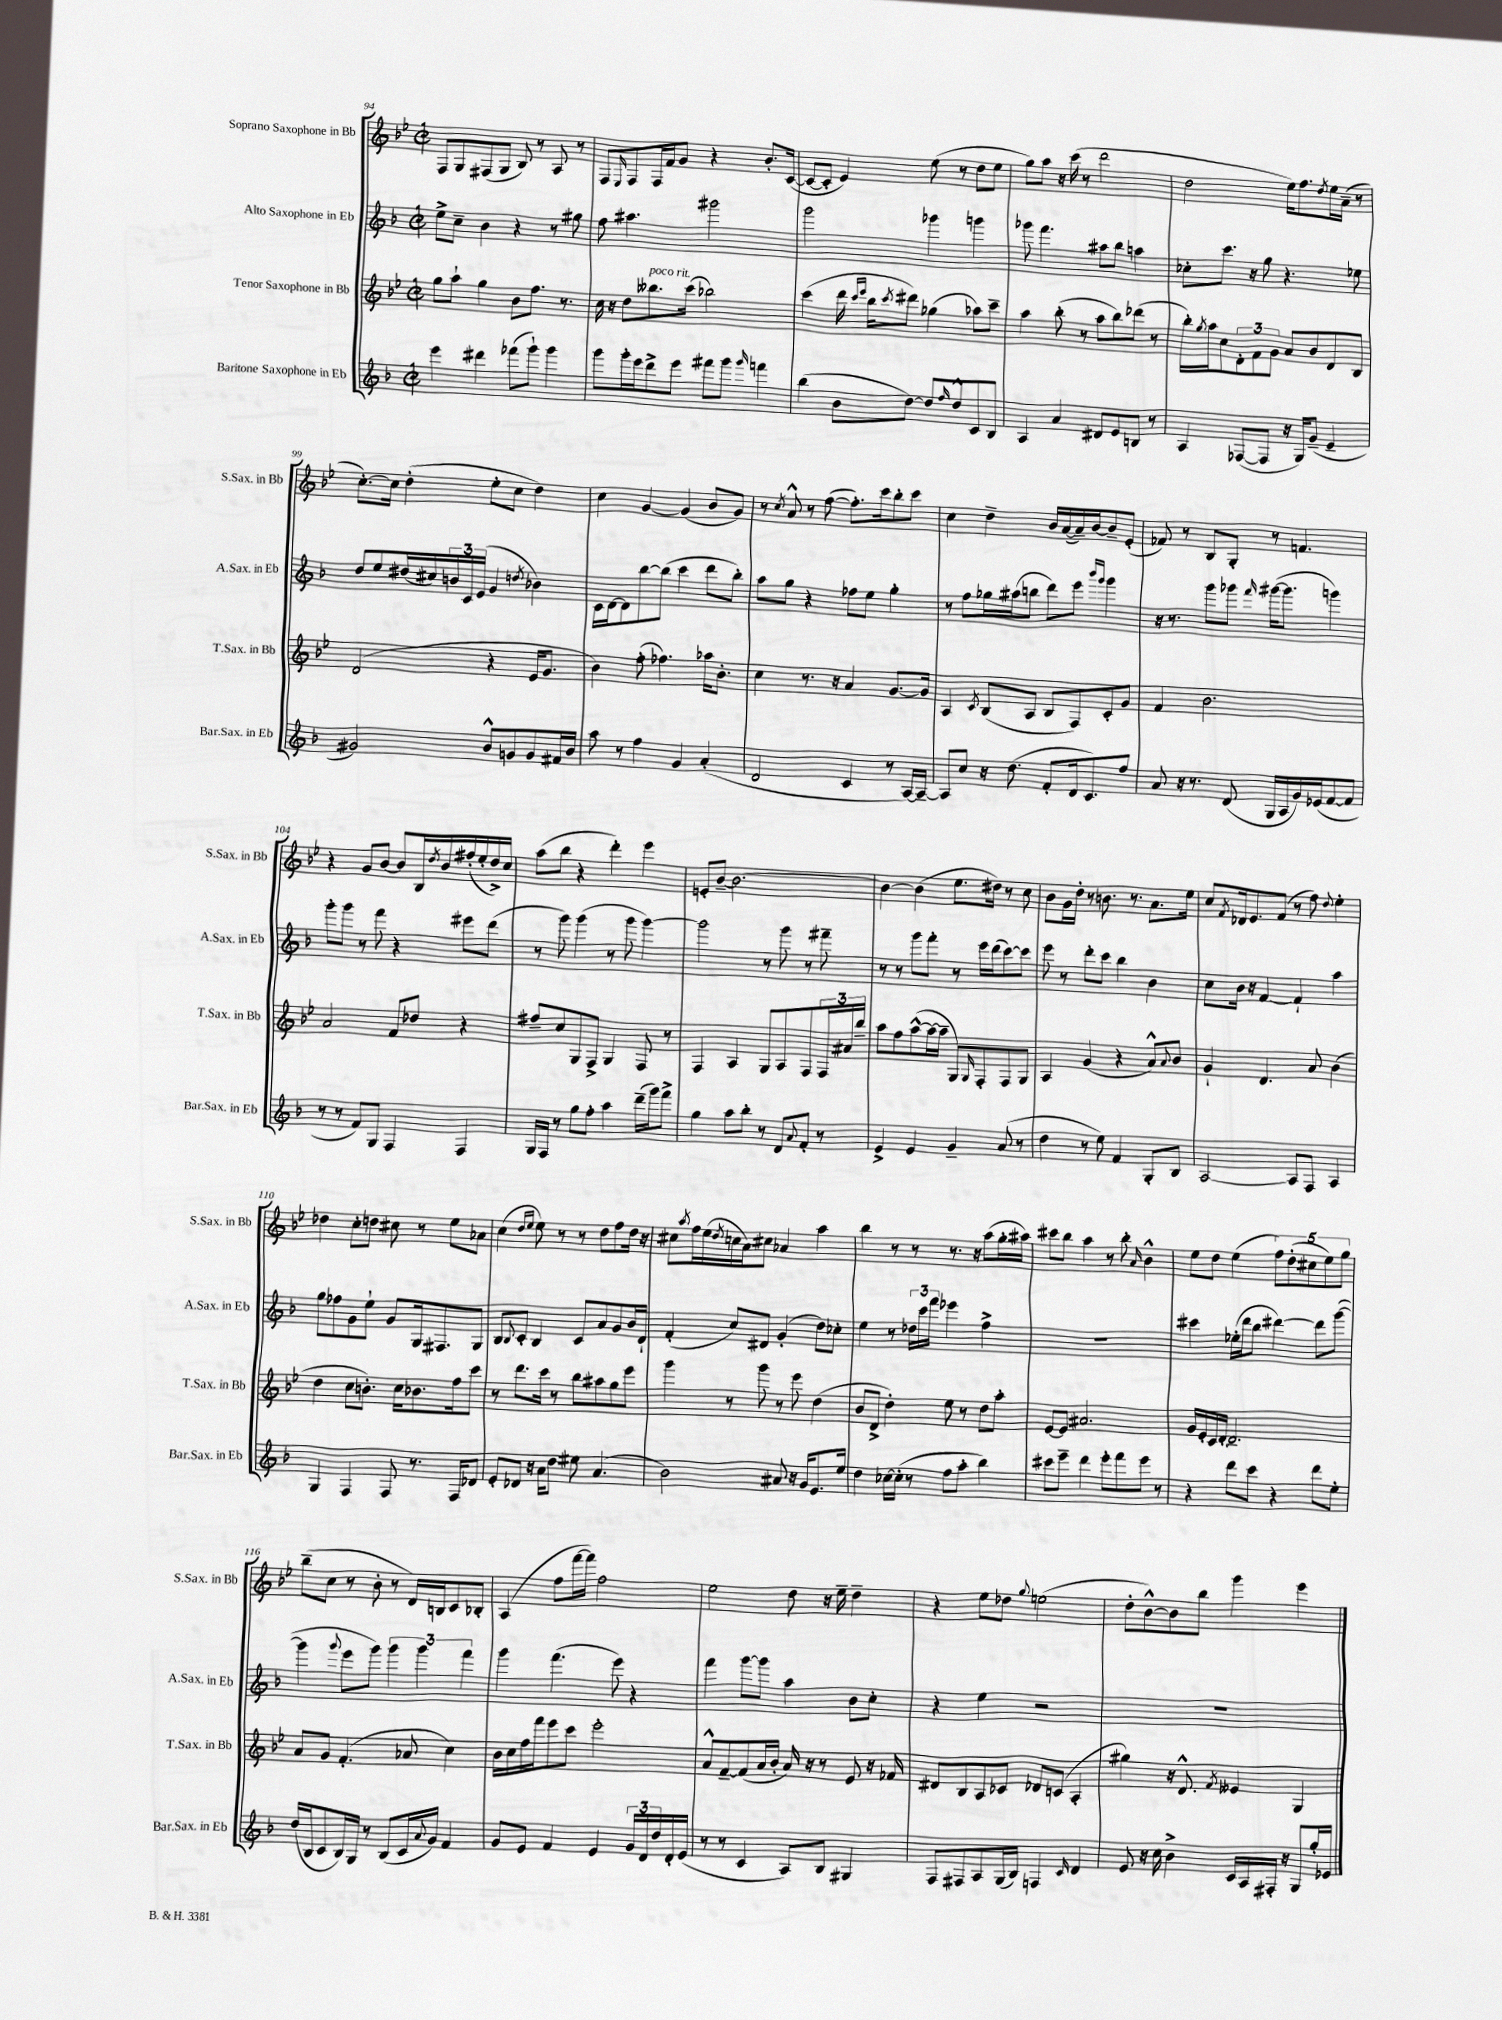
<<
\new StaffGroup <<
\new Staff = "s0" \with { instrumentName = "Soprano Saxophone in Bb" shortInstrumentName = "S.Sax. in Bb" } {
    \clef treble \key bes \major \defaultTimeSignature \time 2/2
    f8 g8 fis8( g8 bes8) r8 a8 r8 |
    f8 \grace { ees16 } f8 f16 f'16 g'8 r4 bes'8.-. c'16~( |
    c'8~ c'8-. ees'4) ees''8( r8 d''8 ees''8 |
    g''8) a''8 r16 c'''16( r8 d'''2 |
    d''2 ees''16) f''8. \acciaccatura { d''8 } ees''16 a'16--( r8 |
    c''8.~-.) c''16 d''4-.( ees''8-. c''8 d''4) |
    c''4 g'4~ g'4( bes'8 g'8) |
    r8 \acciaccatura { c''8 } a'8-^ r8 f''8~( f''8.-.) c'''16 bes''8-. c'''8 |
    c''4 d''4-- bes'16 a'16~( a'16--) bes'16~ bes'8-- ees'8-.( |
    fes'8) r8 bes8 g8-. r8 f'4. |
    r4 g'8 bes'8~ bes'8 bes16 \acciaccatura { d''8 } bes'16 fis''16-.( ees''16-. d''16->) c''16 |
    a''8( bes''8 r4 d'''4-.) ees'''4 |
    e'8-. bes'8~-- bes'2.~ |
    bes'4~ bes'4( ees''8. dis''16) r8 c''8 |
    bes'8 g'16 d''16-. r8 b'8. r8. a'8. ees''16 |
    c''8 \acciaccatura { f'8 } des'16 ees'8. f'8( r8 f''8) \appoggiatura { d''8 } ees''4-. |
    des''4 c''8-. d''8 cis''8 r8 ees''8 aes'8 |
    c''4( \grace { d''16 ees''16 } ees''8) r8 r8 d''8 f''8 d''16 r16 |
    cis''8 \acciaccatura { a''8 } f''16 ees''16( \acciaccatura { d''8 } c''16 a'16) cis''8 aes'4 a''4 |
    bes''4 r8 r8 r8. r16 a''8( g''16-. ais''16) |
    cis'''8 bes''8 a''4 r8 bes''8-. \grace { a'16 } bes'4-^ |
    ees''8 d''8 ees''4( \tuplet 5/4 { f''8) d''8-.( cis''8 ees''8) g''8 } |
    bes''8--( c''8 r8 bes'8-. r8 d'16) b16 c'8 bes8-. |
    a4( f''8 f'''16~ f'''16) f''2 |
    ees''2 d''8 r16 ees''16-- d''4-- |
    r4 ees''8 des''8 \appoggiatura { g''8 } e''2( |
    d''8-. bes'8~-^) bes'8 bes''8 g'''4 ees'''4 \bar "|." |
}
\new Staff = "s1" \with { instrumentName = "Alto Saxophone in Eb" shortInstrumentName = "A.Sax. in Eb" } {
    \clef treble \key f \major \defaultTimeSignature \time 2/2
    e''8-> c''8-- bes'4 r4 r8 gis''8 |
    f''8 ais''4. gis'''2 |
    g'''2 ges'''4 g'''4 |
    ges'''8 f'''4. ais''8 bes''8 a''4 |
    ces''8-. c'''8. r16 g''8 r4. ees''8 |
    d''8 e''8 dis''16( cis''16) \tuplet 3/2 { b'16 c'16 e'16( } g'4 \acciaccatura { d''8 } bes'4) |
    c'16 d'16~ d'8 bes''8~ bes''8( c'''4 d'''8 bes''8-.) |
    a''8 g''8 r4 fes''8 e''8 g''4-. |
    r8 f''8 ges''16 ais''16( b''8 d'''8) e'''8 \grace { bes'''16 g'''16 } g'''4 |
    r16 r8. g'''8 ges'''8 \grace { f'''16 } gis'''16~( gis'''8. g'''4) |
    g'''8-. g'''8 r8 f'''8 r4 eis'''8 d'''8( |
    r8 g'''8) g'''4( r8 g'''8 g'''4~) |
    g'''2 r8 g'''8 r8 fis'''8-- |
    r8 r8 g'''8 f'''8-. r8 e'''16 d'''16( c'''8~) c'''8 |
    e'''8 r8 d'''8-. c'''8 bes''4 bes'4 |
    c''8 bes'16 r16 f'4~ f'4-! a''4 |
    g''8 fes''8 g'8 e''8-! g'8 g16 fis8. g8 |
    bes8 \appoggiatura { bes8 } c'8-. bes4 c'8 a'8 g'8 bes'16 d'16-! |
    f'4-.( c''8) dis'8 g'4-.( d''8) ces''8-. |
    e''4 r8 \tuplet 3/2 { des''16 c'''16 f'''16 } ees'''4 f''4-> |
    R1 |
    cis'''4 ees''16-.( d'''16 bes''8 dis'''4~) dis'''8 g'''8~( |
    g'''4 \appoggiatura { g'''8 } e'''8 g'''8) \tuplet 3/2 { g'''4 g'''4 f'''4 } |
    g'''4 f'''4.( e'''8) r4 |
    f'''4 g'''8~ g'''8 a''4 bes'8 c''8-. |
    r4 e''4 r2 |
    R1 \bar "|." |
}
\new Staff = "s2" \with { instrumentName = "Tenor Saxophone in Bb" shortInstrumentName = "T.Sax. in Bb" } {
    \clef treble \key bes \major \defaultTimeSignature \time 2/2
    g''8 a''8-! g''4 bes'8 f''8. r8. |
    c''16 r16 d''8 beses''8.^\markup { \italic "poco rit." } c'''16( bes''2) |
    c'''4( d'''16 \grace { c'''16 ees'''16 } bes''16 \acciaccatura { c'''8 } dis'''8) ges''4( aes''8) c'''8-- |
    a''4 bes''8-.( r8 a''8 bes''8) des'''8( r8 |
    bes''16-.) \acciaccatura { g''8 } a''16 c''8 \tuplet 3/2 { d'8-. f'8 g'8 } a'8 bes'8 d'8 bes8 |
    d'2( r4 ees'16 g'8. |
    bes'4) f''8-.( fes''4.) aes''16 bes'8.-. |
    c''4 r8. r16 a'4 g'8.~ g'16 |
    a4 \acciaccatura { c'8 } bes8( a8 bes8 f8) c'8-. g'8 |
    f'4 bes'2. |
    a'2 f'8 des''8 r4 |
    fis''8-- c''8 g8 f8-> g4 f8 r8 |
    f4 a4 g8 a8 f8 \tuplet 3/2 { f16 ais'16 bes''16-- } |
    a''8 f''8 a''8~-^( a''16~ a''16-- g8) \grace { g16 } f8-. f8 g8 |
    a4 g'4( r4 a'8-^) \appoggiatura { a'8 } bes'8 |
    g'4-! d'4. a'8 bes'4( |
    d''4 c''8 b'8.-.) c''16 bes'8. f''16 c'''8 |
    r8 d'''8. c'''16 r8 bes''8 ais''8 g''8 ees'''8 |
    g'''4 r8 g'''8 r8 ees'''8 d''4( |
    bes'8 d'8-> d''4-.) ees''8 r8 d''8 a''8-. |
    ees'8~ ees'8 ais'2. |
    g'16 ees'16-. c'16 d'16~-. d'2.-- |
    a'8 g'8 f'4.-.( aes'8 c''4) |
    bes'16 c''16 f''16 f'''16 ees'''8 c'''8 ees'''2-. |
    a'8-^ f'8~-- f'8( a'16 bes'16-. a'16) r16 r8 ees'8 r16 fes'16 |
    dis'8 bes8 a8 ces'8 des'8 c'8( a4-. |
    gis''4) r16 d'8.-^ \acciaccatura { f'8 } eeses'4 g4 \bar "|." |
}
\new Staff = "s3" \with { instrumentName = "Baritone Saxophone in Eb" shortInstrumentName = "Bar.Sax. in Eb" } {
    \clef treble \key f \major \defaultTimeSignature \time 2/2
    e'''4 dis'''4 fes'''8( g'''8-!) g'''4 |
    g'''8 g'''16-. e'''16 d'''8-> e'''8 fis'''8 g'''8 \grace { g'''16 } f'''4 |
    bes''4( bes'8 d''8~) d''8 \grace { f''16 } d''8-^ c'8 bes8 |
    a4 a'4 dis'8 e'8 b8 r8 |
    a4 fes8~( fes8 r16 g16) g'8--( e'4-- |
    gis'2) bes'8-^ g'8 g'8 fis'16 bes'16 |
    a''8 r8 f''4 g'4 a'4-.( |
    d'2 c'4 r8 a16~) a16~-- |
    a8 c''8 r16 d''8.( f'8-. d'16 c'8.) f''8 |
    a'8 r16 r8. d'8( g16 a16 g'16) ees'16( f'8~ f'8 |
    r8 r8 f'8) g8 f4 f4 |
    g16 f16 r8 g''8 f''8-. a''4 d'''16--( g'''16) f'''8-> |
    g''4 a''8 bes''8-. r8 d'8 \appoggiatura { a'8 } f'8-. r8 |
    e'4-> e'4 g'4-- a'8( r8 |
    d''4 r8 e''8) f'4 g8-. bes8 |
    a2~ a8 f8 a4 |
    g4 f4 f8 r8. f16 des'8 |
    e'8-. des'8 r16 a'16 d''8 eis''8 a'4.( |
    bes'2) ais'8 r16 g'16 e'8. e''16 |
    d''4 ces''16~ ces''16-.( r8 f''8 a''8-. bes''4) |
    cis'''8 e'''8-- d'''4 e'''8-. f'''8 e'''8 r8 |
    r4 d'''8 c'''8 r4 d'''8 e''8-. |
    d''16( bes16 c'8 bes16) g16 r8 bes8( c'16 \appoggiatura { a'8 } g'16) f'4 |
    g'8 e'8 f'4 e'4 \tuplet 3/2 { g'16 d'16 d''16 } d'16-. e'16( |
    r8 r8 c'4 a8) bes8 gis4 |
    f8 fis8 a8 g16( bes16) f4 \grace { c'16 } d'4 |
    e'8 r16 c''16 bes'4-> c'16 a16 fis16-. r16 g8 g''16-. ees'16 \bar "|." |
}
>>
>>
\layout { \context { \Score currentBarNumber = #94 } }
